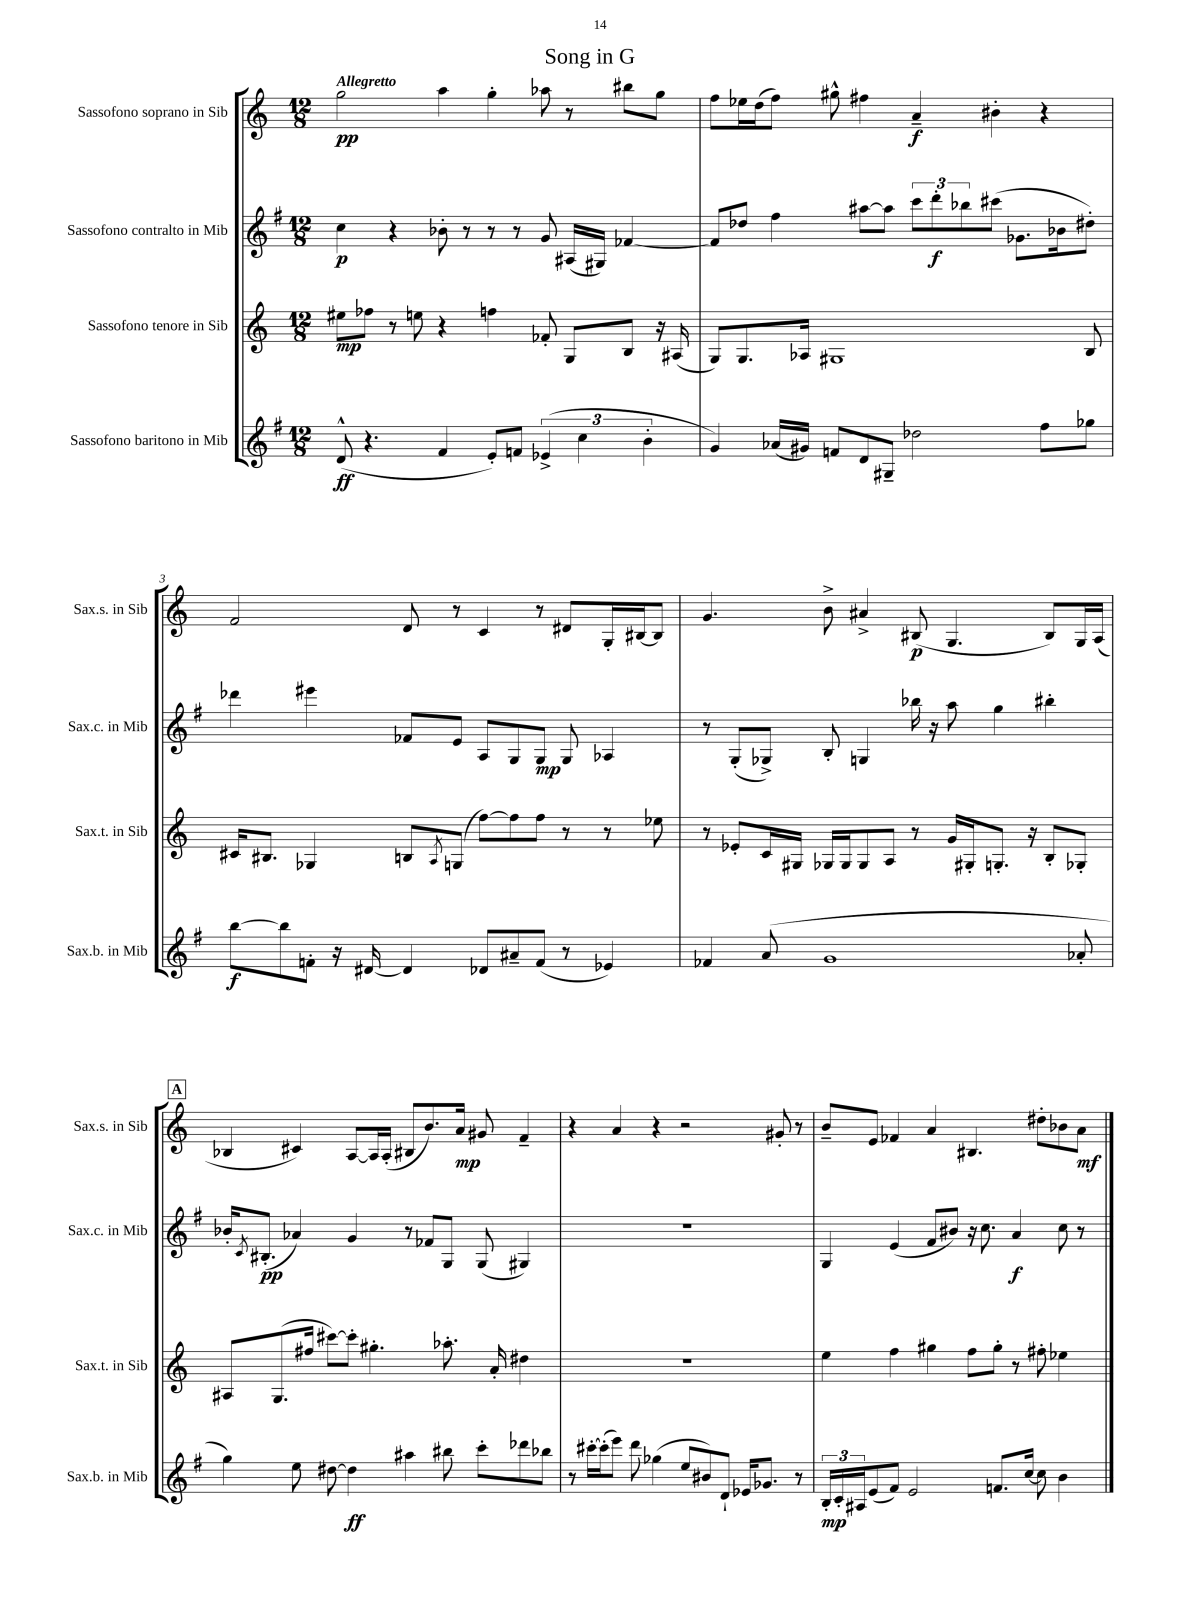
\header { title = "Song in G" }
<<
\new StaffGroup <<
\new Staff = "s0" \with { instrumentName = "Sassofono soprano in Sib" shortInstrumentName = "Sax.s. in Sib" } {
    \clef treble \key c \major \numericTimeSignature \time 12/8 \tempo "Allegretto"
    g''2\pp a''4 g''4-. aes''8 r8 bis''8 g''8 |
    f''8 ees''16 d''16( f''8) gis''8-^ fis''4 a'4--\f bis'4-. r4 |
    f'2 d'8 r8 c'4 r8 dis'8 g16-. bis16~ bis8 |
    g'4. b'8-> ais'4-> bis8\p( g4. bis8) g16 a16( |
    \mark \markup { \box "A" } bes4 cis'4) a8~ a16 a16-.( bis8 b'8.) a'16\mp gis'8 f'4-- |
    r4 a'4 r4 r2 gis'8-. r8 |
    b'8-- e'8 fes'4 a'4 bis4. dis''8-. bes'8 a'8\mf \bar "|." |
}
\new Staff = "s1" \with { instrumentName = "Sassofono contralto in Mib" shortInstrumentName = "Sax.c. in Mib" } {
    \clef treble \key g \major \numericTimeSignature \time 12/8
    c''4\p r4 bes'8-. r8 r8 r8 g'8 ais16( gis16) fes'4~ |
    fes'8 des''8 fis''4 ais''8~ ais''8 \tuplet 3/2 { c'''8 d'''8-.\f bes''8 } cis'''8( ges'8. bes'16 dis''8-.) |
    des'''4 eis'''4 fes'8 e'8 a8 g8 g8\mp g8 aes4 |
    r8 g8-.( ges8->) b8-. g4 bes''16 r16 a''8 g''4 bis''4-. |
    \mark \markup { \box "A" } bes'16-. \acciaccatura { c'8 } bis8.-.\pp( aes'4) g'4 r8 fes'8 g8 g8( gis4) |
    R1. |
    g4 e'4( fis'8 bis'8) r16 c''8. a'4\f c''8 r8 \bar "|." |
}
\new Staff = "s2" \with { instrumentName = "Sassofono tenore in Sib" shortInstrumentName = "Sax.t. in Sib" } {
    \clef treble \key c \major \numericTimeSignature \time 12/8
    eis''8\mp fes''8 r8 e''8 r4 f''4 fes'8-. g8 b8 r16 ais16( |
    g8) g8. aes16 gis1 b8 |
    cis'16 bis8. ges4 b8 \acciaccatura { a8 } g8( f''8~) f''8 f''8 r8 r8 ees''8 |
    r8 ees'8-. c'16 gis16 ges16 ges16 ges8 a8 r8 g'16 gis16-. g8.-. r16 b8-. ges8-. |
    \mark \markup { \box "A" } ais8 g8.( fis''16 cis'''8~) cis'''8-. gis''4.-. aes''8.-. a'16-. dis''4 |
    R1. |
    e''4 f''4 gis''4 f''8 gis''8-. r8 fis''8-. ees''4 \bar "|." |
}
\new Staff = "s3" \with { instrumentName = "Sassofono baritono in Mib" shortInstrumentName = "Sax.b. in Mib" } {
    \clef treble \key g \major \numericTimeSignature \time 12/8
    d'8-^\ff( r4. fis'4 e'8-.) f'8 \tuplet 3/2 { ees'4->( c''4 b'4-. } |
    g'4) aes'16( gis'16) f'8 d'8 gis8-- des''2 fis''8 ges''8 |
    b''8~\f b''8 f'8-. r16 dis'16~ dis'4 des'8 ais'8-- f'8( r8 ees'4) |
    fes'4 a'8( g'1 aes'8-. |
    \mark \markup { \box "A" } g''4) e''8 dis''8~ dis''4\ff ais''4 bis''8 c'''8-. des'''8 bes''8 |
    r8 cis'''16~-. cis'''16-.( e'''8) d'''8 ges''4( e''8 bis'8) d'8-! ees'16 ges'8. r8 |
    \tuplet 3/2 { b16-.\mp c'16-. ais16 } e'8( fis'8) e'2 f'8. c''16~ c''8 b'4 \bar "|." |
}
>>
>>
